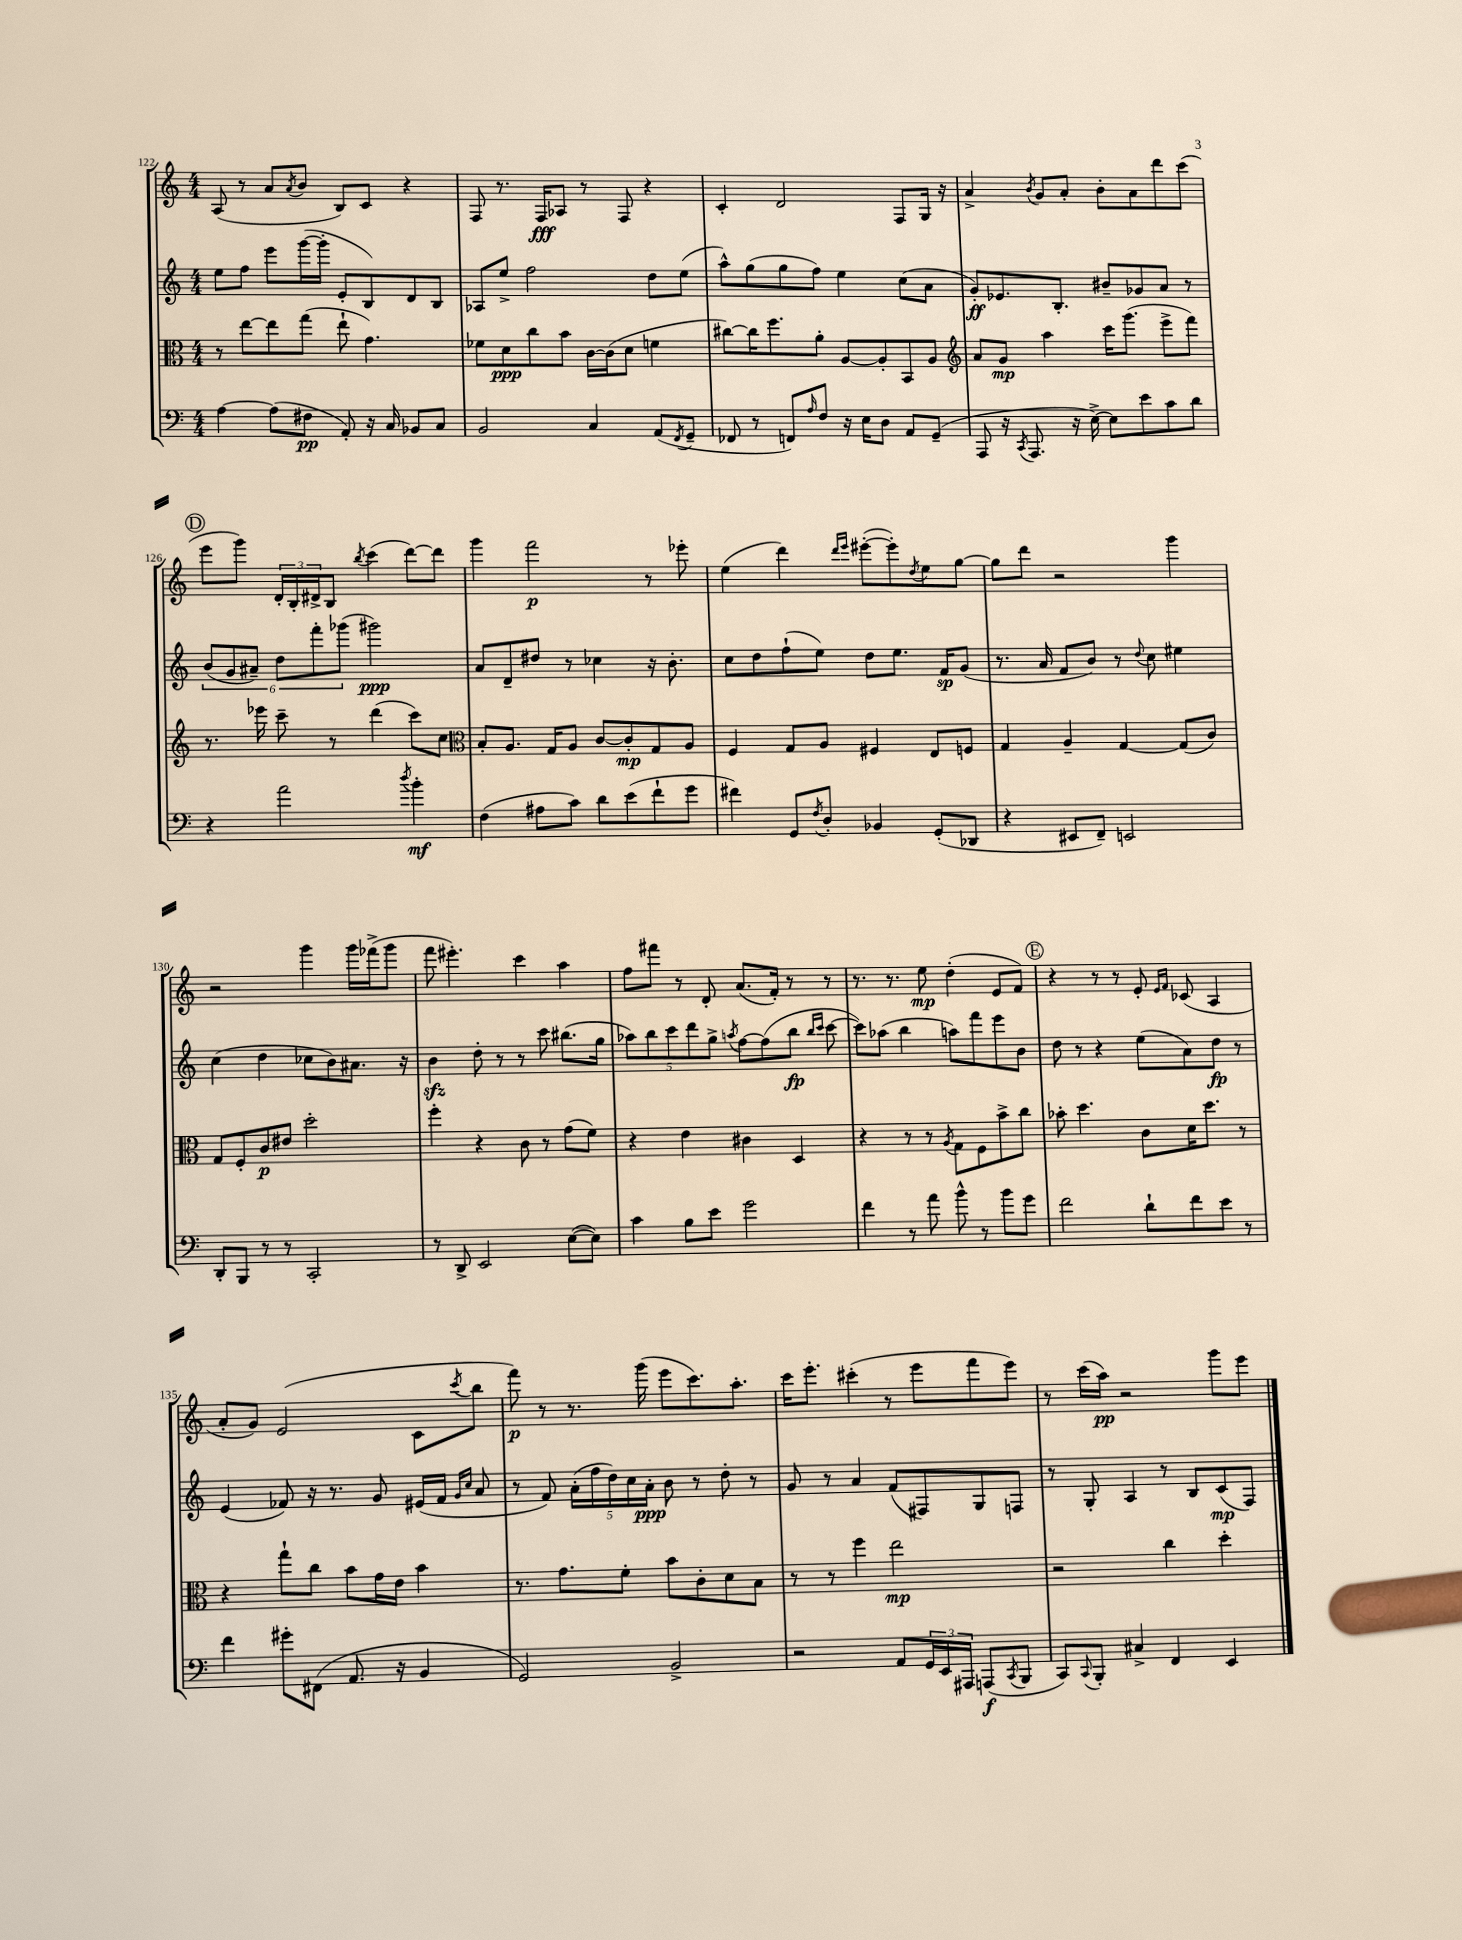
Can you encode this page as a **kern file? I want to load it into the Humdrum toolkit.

**kern	**dynam	**kern	**dynam	**kern	**dynam	**kern	**dynam
*part4	*part4	*part3	*part3	*part2	*part2	*part1	*part1
*staff4	*staff4	*staff3	*staff3	*staff2	*staff2	*staff1	*staff1
*clefF4	*	*clefC3	*	*clefG2	*	*clefG2	*
*k[]	*	*k[]	*	*k[]	*	*k[]	*
*M4/4	*	*M4/4	*	*M4/4	*	*M4/4	*
=122	=122	=122	=122	=122	=122	=122	=122
[4A\	.	8r	.	8ee\L	.	(8A/	.
.	.	[8ee\L	.	8ff\J	.	8r	.
(8A\L]	.	8ee\]	.	8eee\L	.	8a/L	.
.	.	.	.	.	.	8qa/	.
8F#X\J	pp	(8gg\J	.	([16ggg\L	.	8b/J	.
.	.	.	.	16ggg'\JJ]	.	.	.
8AA'/)	.	8ee`\	.	8e'/L	.	8B/L)	.
16r	.	4.g\)	.	8B/)	.	8c/J	.
16C/	.	.	.	.	.	.	.
8BB-X/L	.	.	.	8d/	.	4r	.
8C/J	.	.	.	8B/J	.	.	.
=123	=123	=123	=123	=123	=123	=123	=123
2BB/	.	8f-X\L	.	8A-X/L	.	8F/	.
.	.	8d\	ppp	8ee^/J	.	8.r	.
.	.	8cc\	.	2ff\	.	.	.
.	.	.	.	.	.	16F/KL	fff
.	.	8b\J	.	.	.	8A-X/J	.
4C/	.	[16c\LL	.	.	.	8r	.
.	.	(16c\J]	.	.	.	.	.
.	.	8d\J	.	.	.	8F/	.
(8AA/L	.	4fn\	.	8dd\L	.	4r	.
8qFF/	.	.	.	.	.	.	.
8GG~/J	.	.	.	(8ee\J	.	.	.
=124	=124	=124	=124	=124	=124	=124	=124
8FF-X/	.	[8cc#X\L)	.	8aa^^\L)	.	4c'/	.
8r	.	16cc#\K]	.	(8gg\	.	.	.
.	.	8.ff\	.	.	.	.	.
8FFn/L)	.	.	.	8gg\	.	2d/	.
16qqA/	.	.	.	.	.	.	.
8F/J	.	8a'\J	.	8ff\J)	.	.	.
16r	.	[8A/L	.	4ee\	.	.	.
16E\KL	.	.	.	.	.	.	.
8D\J	.	8A'/]	.	.	.	.	.
8AA/L	.	8BB/	.	(8cc\L	.	8F/L	.
(8GG~/J	.	8A/J	.	8a\J	.	16G/Jk	.
.	.	.	.	.	.	16r	.
=125	=125	=125	=125	=125	=125	=125	=125
*	*	*clefG2	*	*	*	*	*
8AAA/	.	8a/L	.	8g'/L)	ff	4a^/	.
16r	.	8g/J	mp	8.e-X/	.	.	.
8qCC/	.	.	.	.	.	.	.
8.AAA/	.	.	.	.	.	.	.
.	.	.	.	.	.	8qb/	.
.	.	4aa\	.	.	.	8g/L	.
.	.	.	.	8.B'/J	.	.	.
16r	.	.	.	.	.	8a'/J	.
[16E^\)	.	.	.	.	.	.	.
8E\L]	.	16ccc\KL	.	8b#X~/L	.	8b'\L	.
.	.	(8.ggg\J	.	.	.	.	.
8e\	.	.	.	8g-X/	.	8a\	.
8c\	.	8eee^\L	.	8a/J	.	8ddd\	.
8d\J	.	8fff\J)	.	8r	.	(8ccc\J	.
!!LO:LB:g=z
!!LO:REH:place=s1:t=D
=126	=126	=126	=126	=126	=126	=126	=126
4r	.	8.r	.	(12b/L	.	8eee\L	.
.	.	.	.	12g/	.	.	.
.	.	.	.	.	.	8ggg\J)	.
.	.	.	.	12a#X~/J)	.	.	.
.	.	16eee-X\	.	.	.	.	.
2a\	.	8ccc~\	.	12dd\L	.	24d'/LL	.
.	.	.	.	.	.	24B'/	.
.	.	.	.	12fff'\	.	24d#X^/J	.
.	.	8r	.	.	.	8B/J	.
.	.	.	.	(12ggg-X\J	.	.	.
.	.	.	.	.	.	8qbb/	.
.	.	(4ddd\	.	2ggg#X\)	ppp	(4ccc\	.
8qdd/	.	.	.	.	.	.	.
4b'\	mf	8ccc\L)	.	.	.	[8ddd\L)	.
.	.	8cc\J	.	.	.	8ddd\J]	.
=127	=127	=127	=127	=127	=127	=127	=127
*	*	*clefC3	*	*	*	*	*
(4F\	.	8B'/L	.	8a/L	.	4ggg\	.
.	.	8.A/J	.	8d~/	.	.	.
8A#X\L	.	.	.	8dd#X/J	.	2fff\	p
.	.	16G/KL	.	.	.	.	.
8c\J)	.	8A/J	.	8r	.	.	.
8d\L	.	[8c/L	.	4cc-X\	.	.	.
(8e\	.	8c'/]	mp	.	.	.	.
8f`\	.	8G/	.	16r	.	8r	.
.	.	.	.	8.b'\	.	.	.
8g\J	.	8A/J	.	.	.	8eee-X'\	.
=128	=128	=128	=128	=128	=128	=128	=128
4f#X\)	.	4F/	.	8cc\L	.	(4ee\	.
.	.	.	.	8dd\	.	.	.
8GG/L	.	8G/L	.	(8ff`\	.	4ddd\)	.
8qF/	.	.	.	.	.	.	.
8D'/J	.	8A/J	.	8ee\J)	.	.	.
.	.	.	.	.	.	16qqddd/LL	.
.	.	.	.	.	.	16qqeee/JJ	.
4BB-X/	.	4F#X/	.	8dd\L	.	([8eee#X'\L	.
.	.	.	.	8.ee\J	.	8eee#'\])	.
.	.	.	.	.	.	8qdd/	.
(8GG'/L	.	8E/L	.	.	.	8ee\	.
.	.	.	.	16f/KL	sp	.	.
8DD-X/J	.	8Fn/J	.	(8g/J	.	[8gg\J	.
=129	=129	=129	=129	=129	=129	=129	=129
4r	.	4G/	.	8.r	.	8gg\L]	.
.	.	.	.	.	.	8ddd\J	.
.	.	.	.	16a/	.	.	.
8EE#X/L	.	4A~/	.	8f/L	.	2r	.
8FF~/J)	.	.	.	8b/J)	.	.	.
2EEn/	.	[4G/	.	8r	.	.	.
.	.	.	.	8qqdd/	.	.	.
.	.	.	.	8cc\	.	.	.
.	.	(8G/L]	.	4ee#X\	.	4ggg\	.
.	.	8c/J)	.	.	.	.	.
!!LO:LB:g=z
=130	=130	=130	=130	=130	=130	=130	=130
8DD'/L	.	8G/L	.	(4cc\	.	2r	.
8BBB/J	.	8F'/	.	.	.	.	.
8r	.	8c/	p	4dd\	.	.	.
8r	.	8e#X/J	.	.	.	.	.
2CC'/	.	2dd'\	.	8cc-X\L	.	4ggg\	.
.	.	.	.	8b\)	.	.	.
.	.	.	.	8.a#X\J	.	16ggg\LL	.
.	.	.	.	.	.	(16fff-X^\J	.
.	.	.	.	.	.	8ggg\J	.
.	.	.	.	16r	.	.	.
=131	=131	=131	=131	=131	=131	=131	=131
8r	.	4ff'\	.	4bzz\	.	8fff\	.
8DD^/	.	.	.	.	.	4.eee#X'\)	.
2EE/	.	4r	.	8dd'\	.	.	.
.	.	.	.	8r	.	.	.
.	.	8c\	.	8r	.	4ccc\	.
.	.	8r	.	8ccc\	.	.	.
([8E\L	.	(8g\L	.	(8.bb#X\L	.	4aa\	.
8E\J])	.	8f\J)	.	.	.	.	.
.	.	.	.	16gg\Jk	.	.	.
=132	=132	=132	=132	=132	=132	=132	=132
4c\	.	4r	.	10aa-X\L)	.	8ff\L	.
.	.	.	.	10bb\	.	.	.
.	.	.	.	.	.	8fff#X\J	.
.	.	.	.	10ccc\	.	.	.
8B\L	.	4e\	.	.	.	8r	.
.	.	.	.	10ddd\	.	.	.
8e\J	.	.	.	.	.	8d'/	.
.	.	.	.	10gg^\J	.	.	.
.	.	.	.	8qaan/	.	.	.
2g\	.	4c#X\	.	[8ff\L	.	(8.a/L	.
.	.	.	.	(8ff\]	.	.	.
.	.	.	.	.	.	16f'/Jk)	.
.	.	4D/	.	8bb\J	fp	8r	.
.	.	.	.	16qqbb/LL	.	.	.
.	.	.	.	16qqccc/JJ	.	.	.
.	.	.	.	[8ccc\	.	8r	.
=133	=133	=133	=133	=133	=133	=133	=133
4f\	.	4r	.	8ccc\L])	.	8.r	.
.	.	.	.	(8aa-X\J	.	.	.
.	.	.	.	.	.	8.r	.
8r	.	8r	.	4bb\	.	.	.
8a\	.	8r	.	.	.	8ee\	mp
.	.	8qA/	.	.	.	.	.
8b^^\	.	8G\L	.	8aan\L)	.	(4dd'\	.
8r	.	8F\	.	8fff\	.	.	.
8b\L	.	8b^\	.	8eee\	.	8e/L	.
8g\J	.	8cc\J	.	8b\J	.	8f/J)	.
!!LO:REH:place=s1:t=E
=134	=134	=134	=134	=134	=134	=134	=134
2f\	.	8b-X'\	.	8dd\	.	4r	.
.	.	4.dd\	.	8r	.	.	.
.	.	.	.	4r	.	8r	.
.	.	.	.	.	.	8r	.
8d`\L	.	8c\L	.	(8ee\L	.	8e'/	.
.	.	.	.	.	.	16qqe/LL	.
.	.	.	.	.	.	16qqf/JJ	.
8f\	.	16d\K	.	8a\)	.	(8c-X/	.
.	.	8.dd\J	.	.	.	.	.
8e\J	.	.	.	8dd\J	fp	4A/	.
8r	.	8r	.	8r	.	.	.
!!LO:LB:g=z
=135	=135	=135	=135	=135	=135	=135	=135
4f\	.	4r	.	(4e/	.	8a'/L	.
.	.	.	.	.	.	8g/J)	.
8g#X'\L	.	8gg`\L	.	8f-X/)	.	(2e/	.
(8FF#X\J	.	8cc\J	.	16r	.	.	.
.	.	.	.	8.r	.	.	.
8.AA/	.	8b\L	.	.	.	.	.
.	.	16g\L	.	8g/	.	.	.
16r	.	16e\JJ	.	.	.	.	.
4BB/	.	4b\	.	(16e#X/LL	.	8c\L	.
.	.	.	.	16f-/JJ	.	.	.
.	.	.	.	16qqg/LL	.	.	.
.	.	.	.	16qqcc/JJ	.	8qccc/	.
.	.	.	.	8a/	.	8bb\J	.
=136	=136	=136	=136	=136	=136	=136	=136
2GG/)	.	8.r	.	8r	.	8fff\)	p
.	.	.	.	8f/)	.	8r	.
.	.	8.g\L	.	.	.	.	.
.	.	.	.	(20a'\LL	.	8.r	.
.	.	.	.	20ff\	.	.	.
.	.	.	.	20dd\)	.	.	.
.	.	8f'\J	.	.	.	.	.
.	.	.	.	20cc\	.	.	.
.	.	.	.	.	.	(16ggg\	.
.	.	.	.	20a'\JJ	ppp	.	.
2BB^/	.	8b\L	.	8b\	.	8eee\L	.
.	.	8c'\	.	8r	.	8.ccc\)	.
.	.	8d\	.	8dd'\	.	.	.
.	.	.	.	.	.	8.aa'\J	.
.	.	8B\J	.	8r	.	.	.
=137	=137	=137	=137	=137	=137	=137	=137
2r	.	8r	.	8g/	.	16ccc\KL	.
.	.	.	.	.	.	8.eee'\J	.
.	.	8r	.	8r	.	.	.
.	.	4ff\	.	4a/	.	(4ccc#X'\	.
8AA/L	.	2ee\	mp	(8f/L	.	8r	.
24GG/L	.	.	.	8F#X/)	.	8eee\L	.
24EE/	.	.	.	.	.	.	.
24AAA#X/JJ	.	.	.	.	.	.	.
(8AAAn/L	f	.	.	8G/	.	8fff\	.
8qCC/	.	.	.	.	.	.	.
8BBB/J	.	.	.	8Fn/J	.	8eee\J)	.
=138	=138	=138	=138	=138	=138	=138	=138
8CC/L)	.	2r	.	8r	.	8r	.
8qqCC/	.	.	.	.	.	.	.
8BBB'/J	.	.	.	8G'/	.	(16ccc\LL	.
.	.	.	.	.	.	16aa\JJ)	pp
4C#X^/	.	.	.	4A/	.	2r	.
4FF/	.	4cc\	.	8r	.	.	.
.	.	.	.	8B/L	.	.	.
4EE/	.	4dd'\	.	(8c/	mp	8ggg\L	.
.	.	.	.	8F/J)	.	8eee\J	.
==	==	==	==	==	==	==	==
*-	*-	*-	*-	*-	*-	*-	*-
